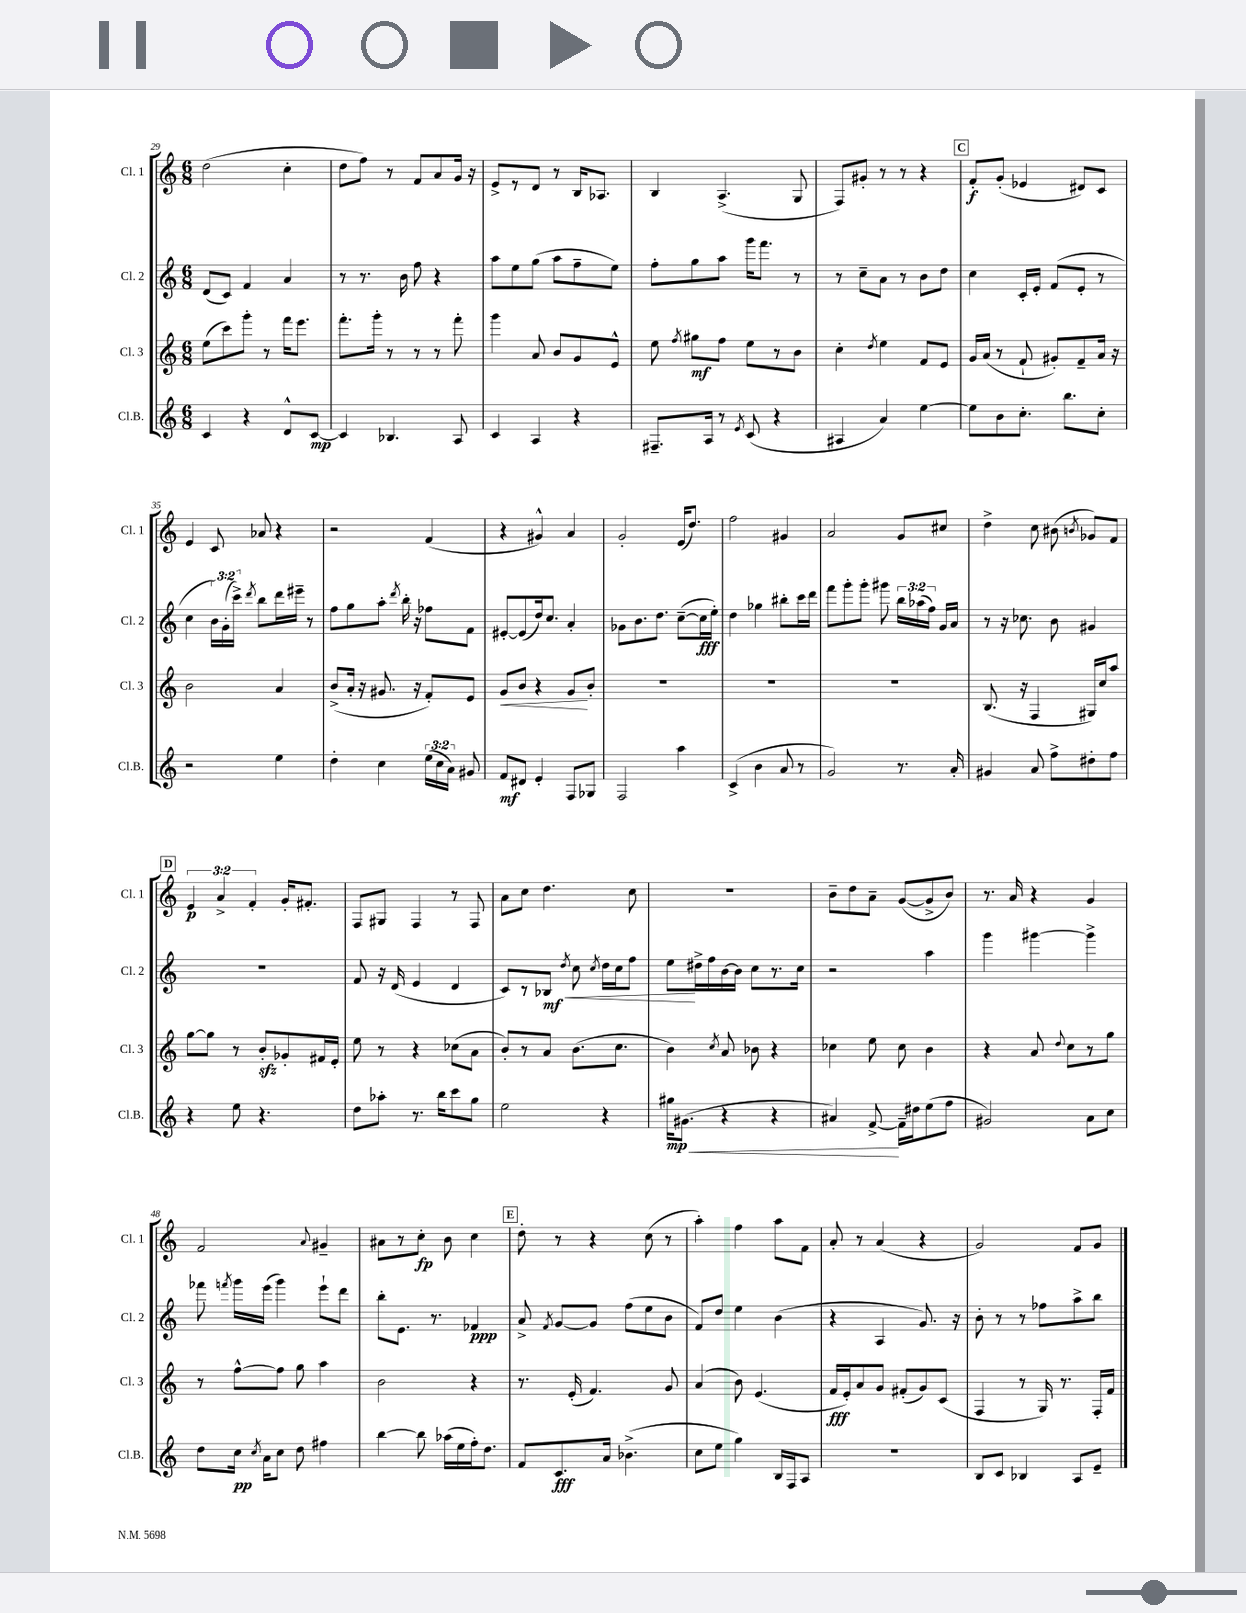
<<
\new StaffGroup <<
\new Staff = "s0" \with { instrumentName = "Cl. 1" shortInstrumentName = "Cl. 1" } {
    \clef treble \key c \major \numericTimeSignature \time 6/8 \override Staff.TupletNumber.text = #tuplet-number::calc-fraction-text
    \autoBeamOff d''2( c''4-. |
    d''8[ f''8]) r8 f'8[ a'8 g'16] r16 |
    e'8[-> r8 d'8] r8 b16[ aes8.] |
    b4 a4.->( g8 |
    f8[) gis'8]-. r8 r8 r4 |
    \mark \markup { \box "C" } f'8[-.\f g'8]-.( ees'4 dis'8[) c'8] |
    e'4 c'8 aes'8 r4 |
    r2 f'4( |
    r4 gis'4-^) a'4 |
    g'2-. e'16[( d''8.]) |
    f''2 gis'4 |
    a'2 g'8[ cis''8] |
    d''4-> c''8 bis'8( \acciaccatura { b'8 } ges'8[) f'8] |
    \mark \markup { \box "D" } \tuplet 3/2 { e'4\p a'4-> f'4-. } g'16[-. fis'8.]-. |
    f8[ gis8] f4 r8 f8 |
    a'8[ c''8] d''4. c''8 |
    R2. |
    b'8[-- d''8 a'8]-- g'8[~( g'8-> b'8]) |
    r8. a'16 r4 g'4 |
    f'2 \appoggiatura { a'8 } gis'4-- |
    ais'8[ r8 c''8]-.\fp b'8 c''4 |
    \mark \markup { \box "E" } d''8-. r8 r4 c''8( r8 |
    a''4-.) f''4 a''8[ f'8] |
    a'8-. r8 a'4( r4 |
    g'2) f'8[ g'8] \bar "|." |
}
\new Staff = "s1" \with { instrumentName = "Cl. 2" shortInstrumentName = "Cl. 2" } {
    \clef treble \key c \major \numericTimeSignature \time 6/8 \override Staff.TupletNumber.text = #tuplet-number::calc-fraction-text
    \autoBeamOff d'8[( c'8]) f'4 a'4 |
    r8 r8. b'16 f''8 r4 |
    a''8[ e''8 g''8]( a''8[ f''8-- e''8]) |
    f''8[-. g''8 a''8] g'''16[ f'''8.] r8 |
    r8 c''8[-- a'8] r8 b'8[ d''8] |
    \mark \markup { \box "C" } c''4 c'16[-. e'16]-. f'8[( e'8]-. r8 |
    c''4 \tuplet 3/2 { b'16[) g'16-.( c'''16]->) } \acciaccatura { d'''8 } b''8[ d'''16 eis'''16]-- r8 |
    f''8[ g''8 a''8]-. \acciaccatura { d'''8 } b''16-. r16 fes''8[ f'8] |
    eis'8[~-. eis'8( d''16) c''8.] a'4-. |
    ges'8[ b'8. d''8.] c''8[~--( c''16\fff e''16]-.) |
    d''4 ges''4 bis''8[-. c'''16 d'''16] |
    f'''8[ g'''8-. g'''8]-. gis'''8 \tuplet 3/2 { b''16[ aes''16( f''16]) } g'16[ a'16] |
    r8 r16 ces''8. b'8 gis'4 |
    \mark \markup { \box "D" } R2. |
    f'8 r16 d'16( e'4 d'4 |
    c'8[) r8 bes8]\mf\< \acciaccatura { d''8 } c''8 \acciaccatura { c''8 } d''16[ c''16 f''8] |
    e''8[\! dis''16-> f''16 b'16~ b'16] c''8[ r8. c''16] |
    r2 a''4 |
    g'''4 gis'''4~ gis'''4-> |
    fes'''8 \acciaccatura { f'''8 } g'''16[ e'''16]( g'''4) e'''8[-! d'''8] |
    b''8[-. e'8.] r8. fes'4\ppp |
    \mark \markup { \box "E" } a'8-> \acciaccatura { f'8 } g'8[~ g'8] f''8[( e''8 b'8] |
    f'8[) d''8] e''4 b'4( |
    r4 a4 g'8.) r16 |
    b'8-. r8 r8 fes''8[ a''8-> b''8] \bar "|." |
}
\new Staff = "s2" \with { instrumentName = "Cl. 3" shortInstrumentName = "Cl. 3" } {
    \clef treble \key c \major \numericTimeSignature \time 6/8
    \autoBeamOff e''8[( c'''8) g'''8]-. r8 f'''16[ e'''8.] |
    f'''8.[-. g'''16]-. r8 r8 r8 f'''8-. |
    g'''4 a'8 b'8[ g'8 e'8]-^ |
    e''8 \acciaccatura { f''8 } gis''8[\mf f''8] e''8[ r8 b'8] |
    c''4-. \acciaccatura { d''8 } e''4 f'8[ e'8] |
    \mark \markup { \box "C" } g'16[ a'16]( r8 f'8-! gis'8[-.) f'8-- a'16] r16 |
    b'2 a'4 |
    b'8[->( a'16]-. r16 gis'8. r16 f'8[-.) e'8] |
    g'8[\< b'8] r4 g'8[\! b'8]-. |
    R2. |
    R2. |
    R2. |
    b8.( r16 f4 gis16[) c''16 a''8] |
    \mark \markup { \box "D" } g''8[~ g''8] r8 b'8[-.\sfz ges'8-. fis'16 e'16]-. |
    e''8 r8 r4 ces''8[( a'8] |
    b'8[-.) r8 a'8] b'8.[( c''8.] |
    b'4) \acciaccatura { c''8 } a'8 bes'8 r4 |
    ces''4 e''8 ces''8 b'4 |
    r4 a'8 \appoggiatura { d''8 } c''8[ r8 g''8] |
    r8 f''8[~-^ f''8] g''8 a''4 |
    b'2 r4 |
    \mark \markup { \box "E" } r8. e'16-.( f'4.) g'8 |
    a'4( b'8) e'4.( |
    f'16[\fff e'16-.) a'8 g'8] fis'8[-.( g'8) c'8]( |
    f4 r8 g16) r8. f16[-. f'16] \bar "|." |
}
\new Staff = "s3" \with { instrumentName = "Cl.B." shortInstrumentName = "Cl.B." } {
    \clef treble \key c \major \numericTimeSignature \time 6/8 \override Staff.TupletNumber.text = #tuplet-number::calc-fraction-text
    \autoBeamOff c'4 r4 d'8[-^ c'8]~\mp |
    c'4 bes4. a8 |
    c'4 a4 r4 |
    fis8.[-- a16] r8 \acciaccatura { e'8 } c'8( r4 |
    ais4 a'4) e''4~ |
    \mark \markup { \box "C" } e''8[ b'8 c''8.]-. b''8.[ c''8]-. |
    r2 e''4 |
    d''4-. c''4 \tuplet 3/2 { e''16[( c''16 a'16]) } gis'8 |
    f'8[\mf dis'8] e'4-. f8[ ges8] |
    f2 a''4 |
    c'4->( b'4 a'8 r8 |
    g'2) r8. a'16-. |
    gis'4 a'8 f''8[-> dis''8-. f''8] |
    \mark \markup { \box "D" } r4 e''8 r4. |
    d''8[ aes''8]-. r8. b''16[ c'''8 g''8] |
    e''2 r4 |
    gis''16[\mp\< gis'8.]( r4 r4 |
    ais'4) f'8~->\! f'16[-- dis''16 e''8( f''8] |
    gis'2) a'8[ c''8] |
    d''8[ c''16]\pp \acciaccatura { c''8 } a'16[ c''8] d''8 fis''4 |
    b''4~ b''8 aes''16[( e''16 f''16-.) d''8.] |
    \mark \markup { \box "E" } f'8[ c'8.\fff a'16] bes'4.->( |
    c''8[ e''8] g''4) b16[ f16 a8] |
    R2. |
    b8[ c'8] bes4 a8[ e'8]-- \bar "|." |
}
>>
>>
\layout { \context { \Score currentBarNumber = #29 } }
